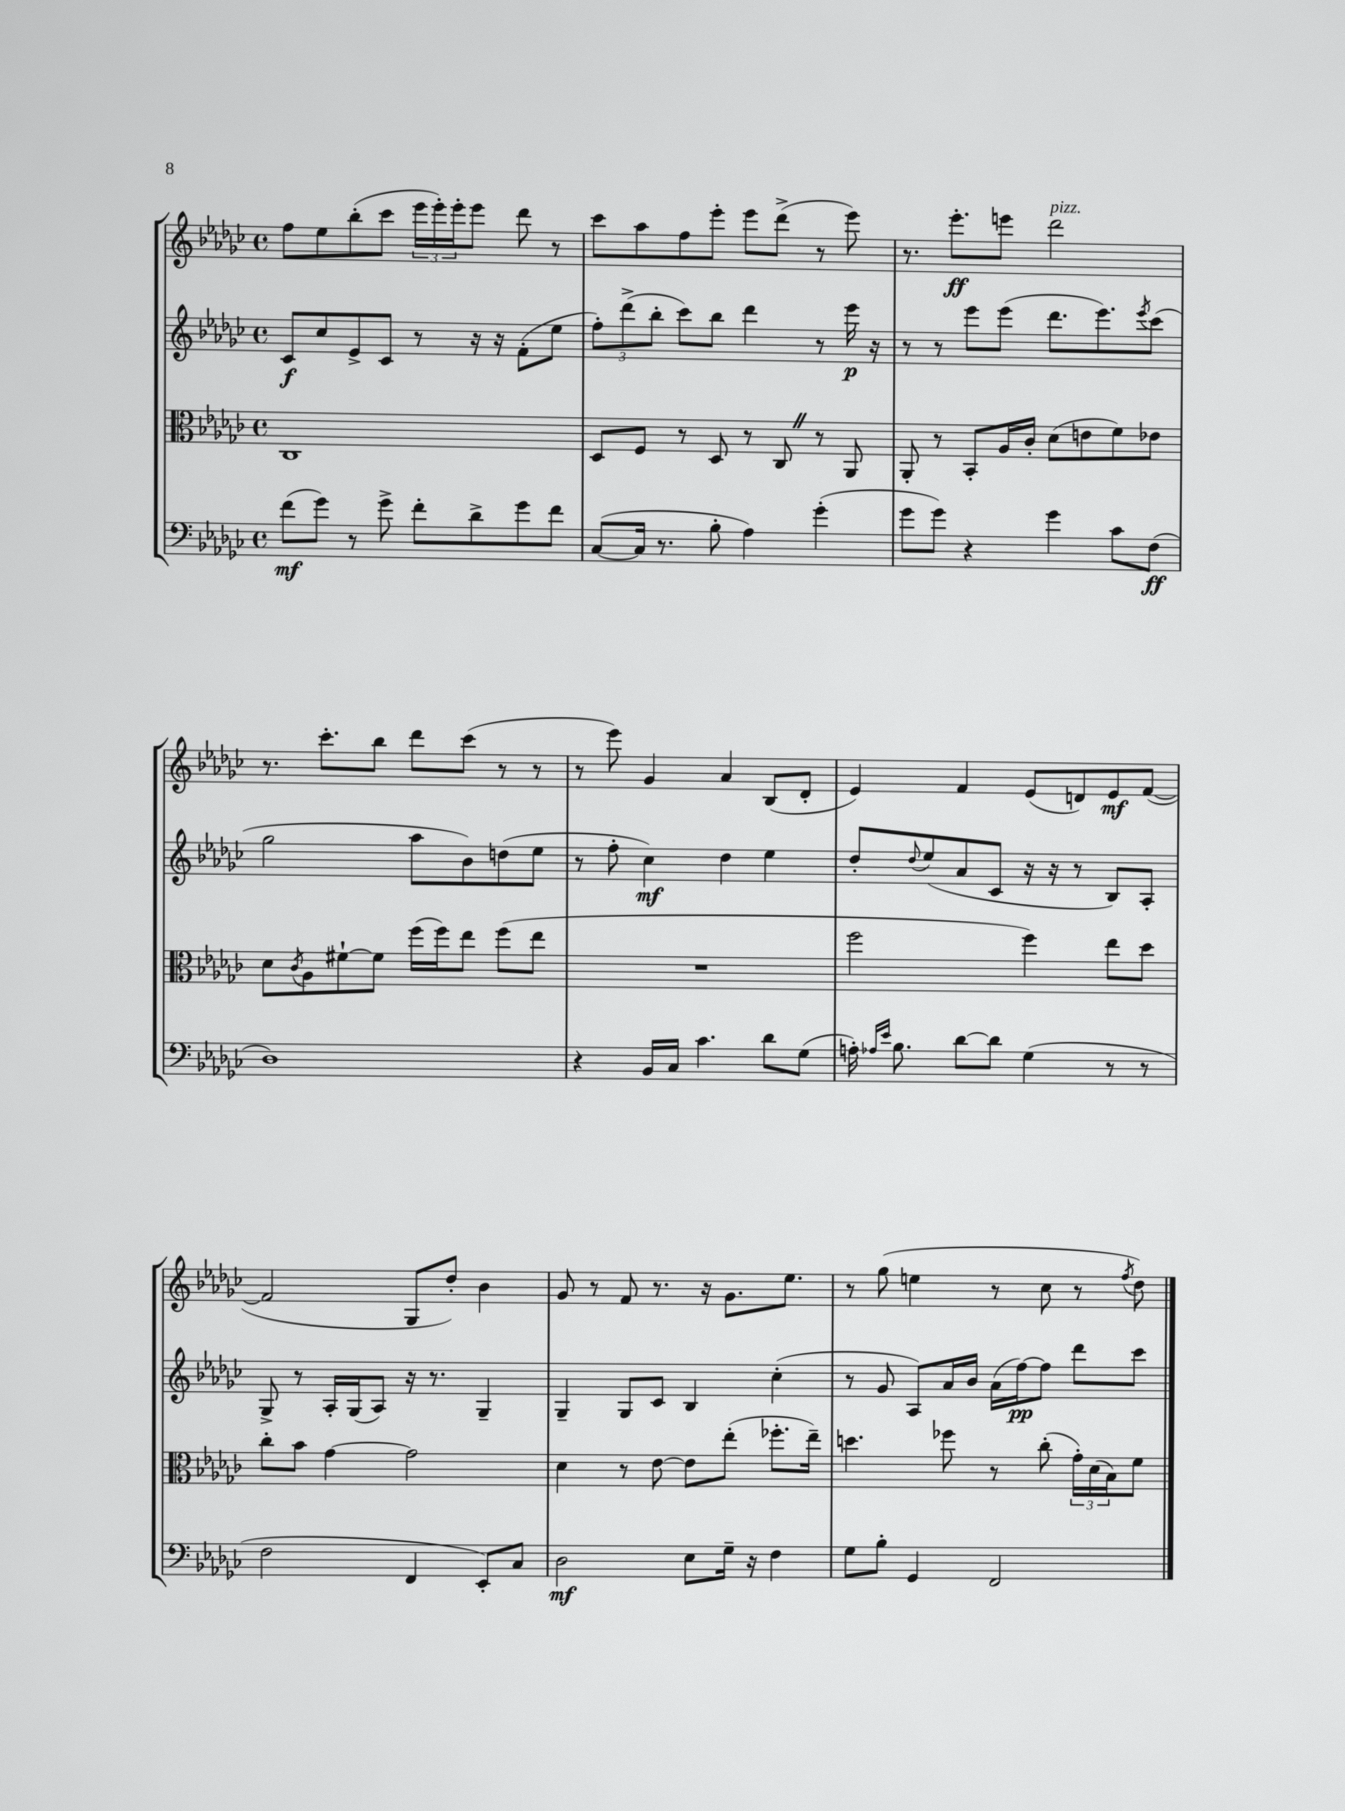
<<
\new StaffGroup <<
\new Staff = "s0" {
    \clef treble \key ges \major \defaultTimeSignature \time 4/4
    f''8 ees''8 bes''8-.( ces'''8 \tuplet 3/2 { ees'''16 ees'''16-.) ees'''16-. } ees'''8 des'''8 r8 |
    ces'''8 aes''8 f''8 ees'''8-. ees'''8 des'''8->( r8 ees'''8) |
    r8. ees'''8.-.\ff e'''8 des'''2^\markup { \italic "pizz." } |
    r8. ces'''8.-. bes''8 des'''8 ces'''8( r8 r8 |
    r8 ees'''8) ges'4 aes'4 bes8( des'8-. |
    ees'4) f'4 ees'8( d'8) ees'8\mf f'8~( |
    f'2 ges8 des''8-.) bes'4 |
    ges'8 r8 f'8 r8. r16 ges'8. ees''8. |
    r8 ges''8( e''4 r8 ces''8 r8 \acciaccatura { f''8 } des''8) \bar "|." |
}
\new Staff = "s1" {
    \clef treble \key ges \major \defaultTimeSignature \time 4/4
    ces'8\f ces''8 ees'8-> ces'8 r8 r16 r16 f'8-.( ees''8 |
    \tuplet 3/2 { f''8-.) des'''8->( bes''8-. } ces'''8) bes''8 des'''4 r8 ees'''16\p r16 |
    r8 r8 ees'''8 ees'''8( des'''8. ees'''8.) \acciaccatura { ees'''8 } ces'''8( |
    ges''2 aes''8 bes'8) d''8( ees''8 |
    r8 f''8-. ces''4\mf) des''4 ees''4 |
    des''8-. \appoggiatura { des''8 } ees''8( aes'8 ces'8 r16 r16 r8 bes8) aes8-. |
    ges8-> r8 aes16-. ges16( aes8) r16 r8. ges4-- |
    ges4-- ges8 ces'8 bes4 ces''4-.( |
    r8 ges'8 aes8) aes'16 bes'16 aes'16( f''16~\pp) f''8 des'''8 ces'''8 \bar "|." |
}
\new Staff = "s2" {
    \clef alto \key ges \major \defaultTimeSignature \time 4/4
    ces1 |
    des8 f8 r8 des8 r8 ces8 \once \override BreathingSign.text = \markup { \musicglyph "scripts.caesura.straight" } \breathe r8 aes,8 |
    aes,8-. r8 bes,8-. aes16 ces'16-. des'8( e'8 f'8) ees'8 |
    des'8 \acciaccatura { ces'8 } aes8 fis'8~-! fis'8 f''16( f''16) ees''8 f''8( ees''8 |
    R1 |
    f''2 f''4) ees''8 des''8 |
    ces''8-. bes'8 ges'4~ ges'2 |
    des'4 r8 ees'8~ ees'8 ees''8-.( fes''8.-. ees''16--) |
    d''4. fes''8 r8 ces''8-.( \tuplet 3/2 { ges'16-.) des'16( bes16) } f'8 \bar "|." |
}
\new Staff = "s3" {
    \clef bass \key ges \major \defaultTimeSignature \time 4/4
    f'8\mf( ges'8) r8 ges'8-> f'8-. des'8-> ges'8 f'8 |
    ces8~( ces16 r8. bes8-. aes4) ges'4-.( |
    ges'8 ges'8) r4 ges'4 ces'8 f8\ff( |
    des1) |
    r4 bes,16 ces16 ces'4. des'8 ges8( |
    a16-.) \grace { aes16 ees'16 } bes8. des'8~ des'8 ges4( r8 r8 |
    f2 f,4 ees,8-.) ces8 |
    des2\mf ees8 ges16-- r16 f4 |
    ges8 bes8-. ges,4 f,2 \bar "|." |
}
>>
>>
\layout { \context { \Score \remove "Bar_number_engraver" } }
